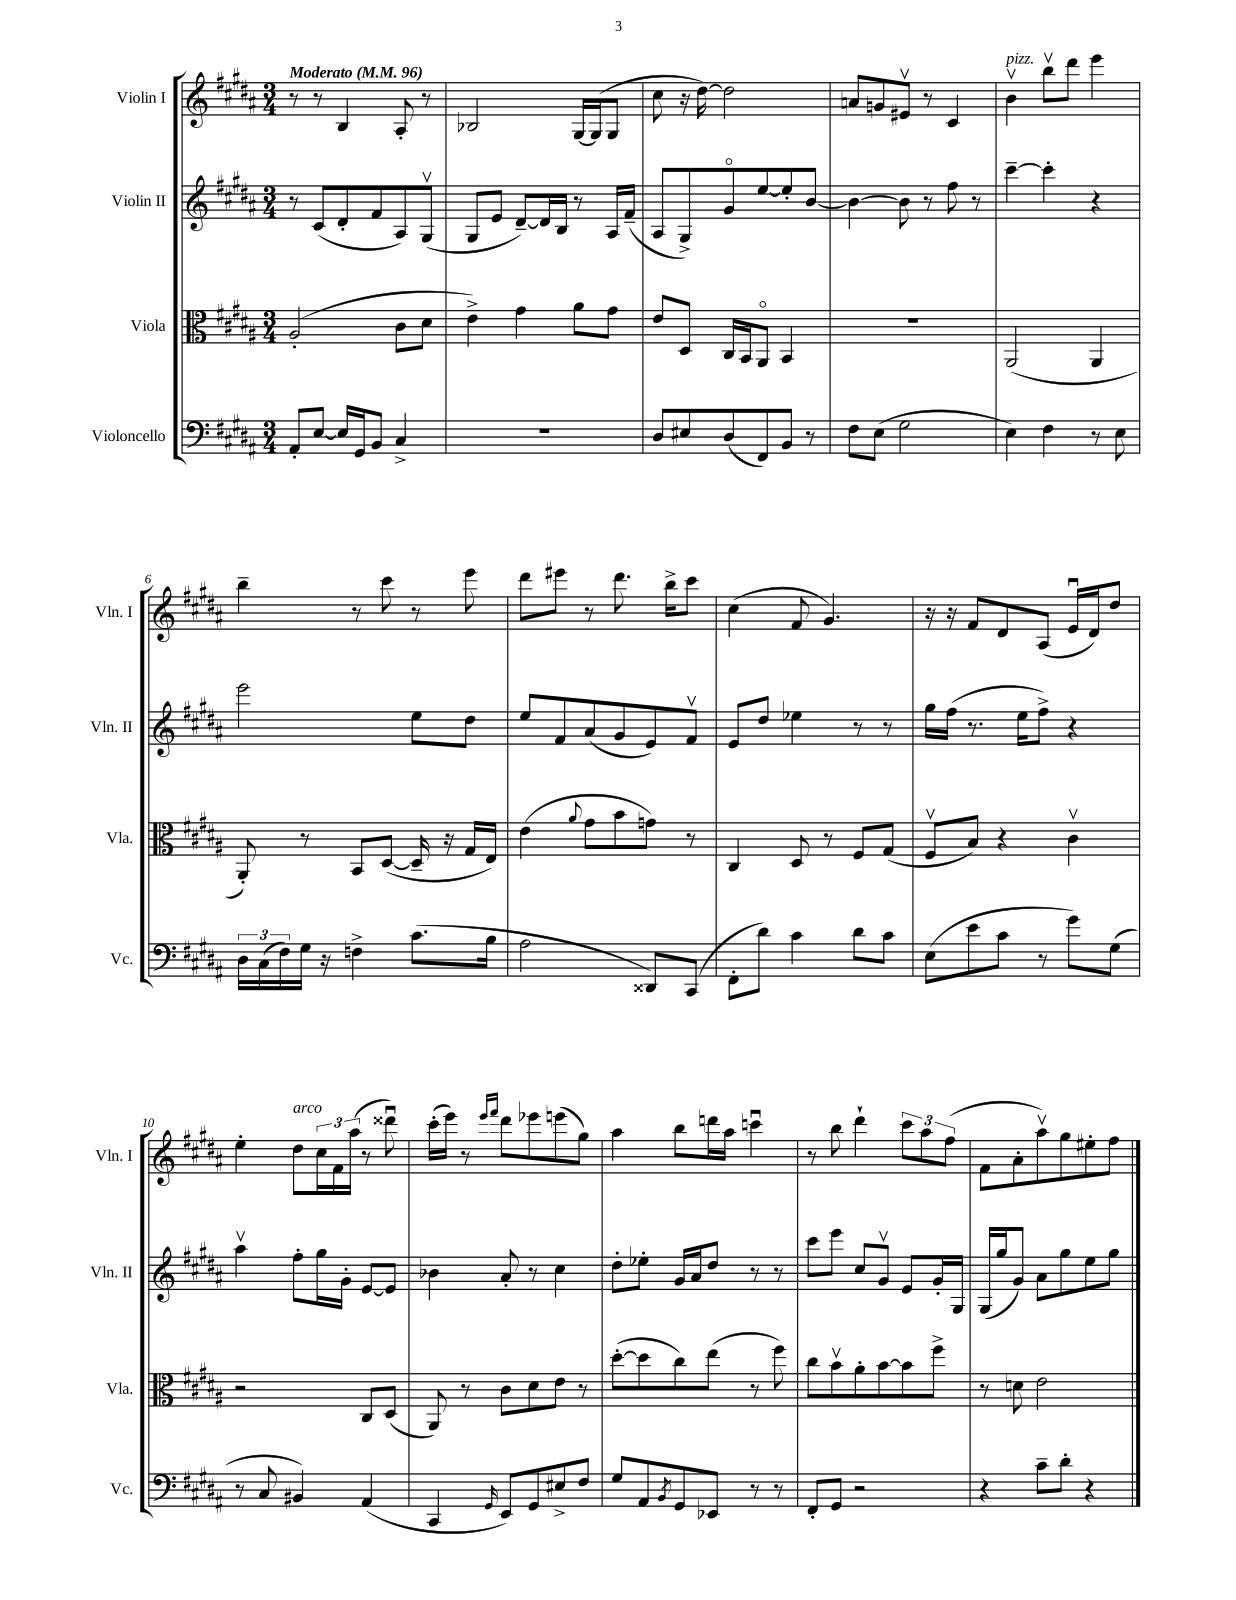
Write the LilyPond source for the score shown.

<<
\new StaffGroup <<
\new Staff = "s0" \with { instrumentName = "Violin I" shortInstrumentName = "Vln. I" } {
    \clef treble \key b \major \numericTimeSignature \time 3/4 \tempo "Moderato" 4 = 96
    r8 r8 b4 ais8-. r8 |
    bes2 gis16~ gis16( gis8 |
    cis''8 r16 dis''16~) dis''2 |
    a'8 g'8 eis'8\upbow r8 cis'4 |
    b'4\upbow^\markup { \italic "pizz." } b''8\upbow dis'''8 e'''4 |
    b''4-- r8 cis'''8 r8 e'''8 |
    dis'''8 eis'''8 r8 dis'''8. b''16-> cis'''8 |
    cis''4( fis'8 gis'4.) |
    r16 r16 fis'8 dis'8 ais8( e'16\downbow dis'16) dis''8 |
    e''4-. dis''8^\markup { \italic "arco" } \tuplet 3/2 { cis''16 fis'16 ais''16( } r8 disis'''8\downbow) |
    cis'''16-.( e'''16) r8 \grace { e'''16 fis'''16 } dis'''8 ees'''8 e'''8( gis''8) |
    ais''4 b''8 d'''16 ais''16 c'''4\downbow |
    r8 b''8 dis'''4-! \tuplet 3/2 { cis'''8 ais''8 fis''8( } |
    fis'8 ais'8-. ais''8\upbow) gis''8 eis''8-. fis''8 \bar "|." |
}
\new Staff = "s1" \with { instrumentName = "Violin II" shortInstrumentName = "Vln. II" } {
    \clef treble \key b \major \numericTimeSignature \time 3/4
    r8 cis'8( dis'8-. fis'8 ais8) gis8\upbow( |
    gis8 e'8 dis'8~--) dis'16 b16 r8 ais16 fis'16--( |
    ais8 gis8->) gis'8\flageolet e''8~ e''8-. b'8~ |
    b'4~ b'8 r8 fis''8 r8 |
    cis'''4~-- cis'''4-. r4 |
    e'''2 e''8 dis''8 |
    e''8 fis'8 ais'8( gis'8 e'8) fis'8\upbow |
    e'8 dis''8 ees''4 r8 r8 |
    gis''16 fis''16( r8. e''16 fis''8->) r4 |
    ais''4\upbow fis''8-. gis''16 gis'16-. e'8~ e'8 |
    bes'4 ais'8-. r8 cis''4 |
    dis''8-. ees''8-. gis'16 ais'16 dis''8 r8 r8 |
    cis'''8 e'''8 cis''8 gis'8\upbow e'8 gis'16-. gis16 |
    gis16( gis''16 gis'8) ais'8 gis''8 e''8 gis''8 \bar "|." |
}
\new Staff = "s2" \with { instrumentName = "Viola" shortInstrumentName = "Vla." } {
    \clef alto \key b \major \numericTimeSignature \time 3/4
    ais2-.( cis'8 dis'8 |
    e'4->) gis'4 ais'8 gis'8 |
    e'8 dis8 cis16 b,16 ais,8\flageolet b,4 |
    R2. |
    ais,2( ais,4 |
    ais,8-.) r8 b,8 dis8~( dis16-- r16 gis16 e16) |
    e'4( \appoggiatura { ais'8 } gis'8 b'8 g'8) r8 |
    cis4 dis8 r8 fis8 gis8( |
    fis8\upbow b8) r4 cis'4\upbow |
    r2 cis8 dis8( |
    ais,8) r8 cis'8 dis'8 e'8 r8 |
    dis''8~-.( dis''8 cis''8) e''8( r8 fis''8) |
    cis''8 b'8\upbow ais'8-. b'8~ b'8 fis''8-> |
    r8 d'8 e'2 \bar "|." |
}
\new Staff = "s3" \with { instrumentName = "Violoncello" shortInstrumentName = "Vc." } {
    \clef bass \key b \major \numericTimeSignature \time 3/4
    ais,8-. e8~ e16 gis,16 b,8 cis4-> |
    R2. |
    dis8 eis8 dis8( fis,8) b,8 r8 |
    fis8 e8( gis2 |
    e4) fis4 r8 e8 |
    \tuplet 3/2 { dis16 cis16( fis16) } gis16 r16 f4-> cis'8.( b16 |
    ais2 disis,8) cis,8( |
    fis,8-. dis'8) cis'4 dis'8 cis'8 |
    e8( e'8 cis'8 r8 gis'8) gis8( |
    r8 cis8 bis,4) ais,4( |
    cis,4 \grace { gis,16 } e,8) gis,8 eis8-> fis8 |
    gis8 ais,8 \acciaccatura { b,8 } gis,8 ees,8 r8 r8 |
    fis,8-. gis,8 r2 |
    r4 cis'8-- dis'8-. r4 \bar "|." |
}
>>
>>
